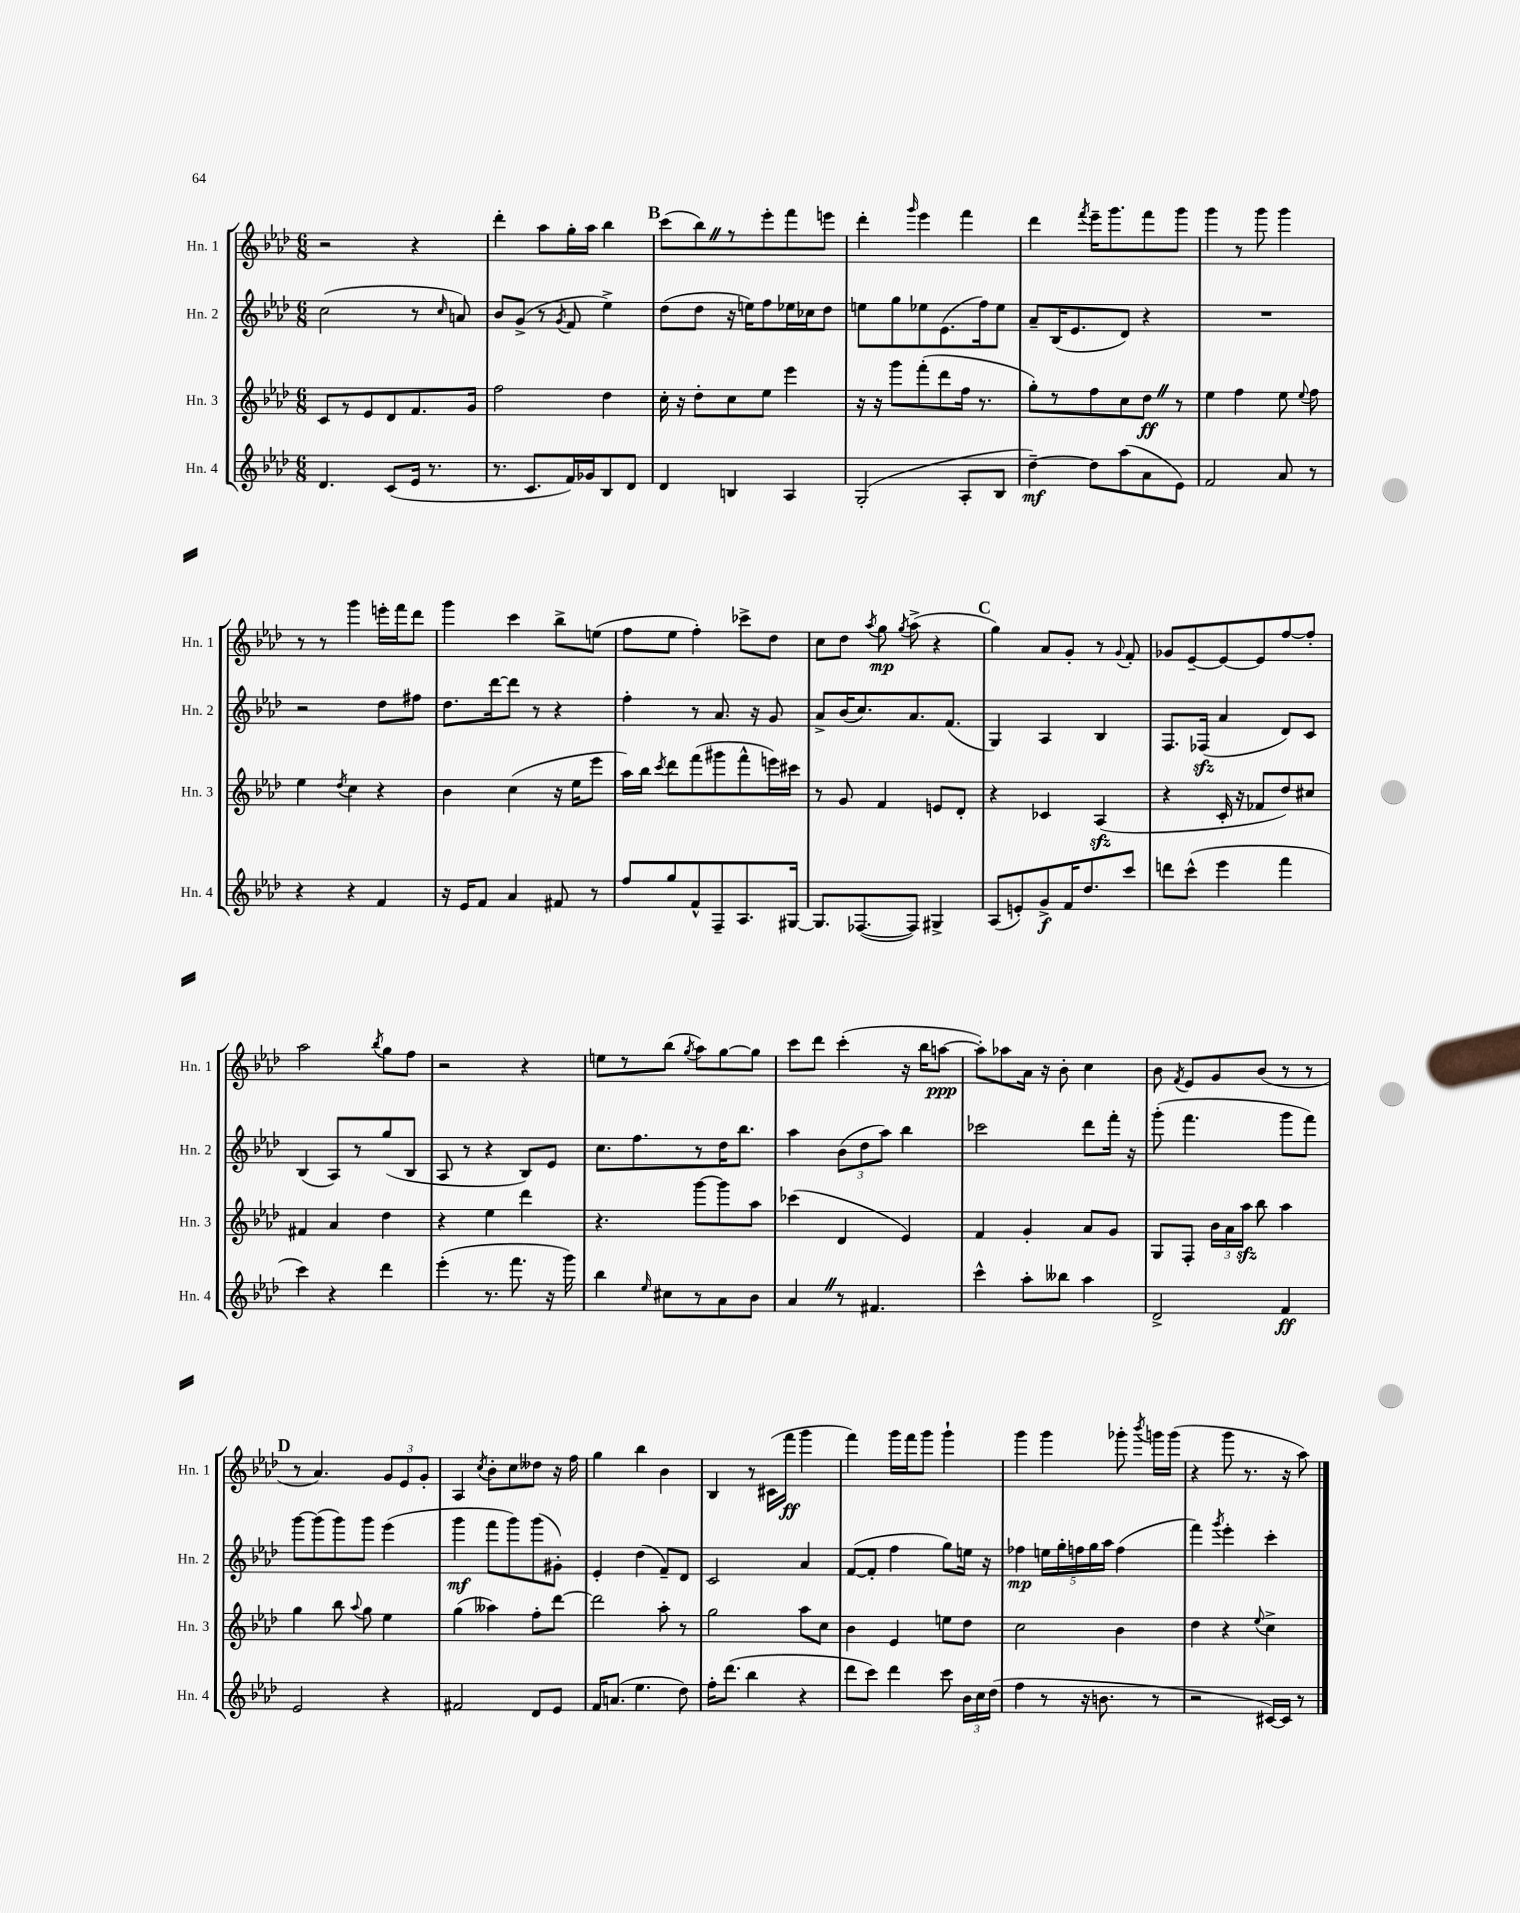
<<
\new StaffGroup <<
\new Staff = "s0" \with { instrumentName = "Hn. 1" shortInstrumentName = "Hn. 1" } {
    \clef treble \key aes \major \numericTimeSignature \time 6/8
    \autoBeamOff r2 r4 |
    des'''4-. aes''8[ g''16-. aes''16] bes''4 |
    \mark \markup { \bold "B" } c'''8[( bes''8) \once \override BreathingSign.text = \markup { \musicglyph "scripts.caesura.straight" } \breathe r8 ees'''8-. f'''8 e'''8] |
    des'''4-. \grace { g'''16 } ees'''4 f'''4 |
    des'''4 \acciaccatura { f'''8 } ees'''16[-- g'''8. f'''8 g'''8] |
    g'''4 r8 g'''8 g'''4 |
    r8 r8 g'''4 e'''16[-. f'''16 des'''8] |
    g'''4 c'''4 bes''8[-> e''8]( |
    f''8[ ees''8] f''4-.) ces'''8[-> des''8] |
    c''8[ des''8] \acciaccatura { aes''8 } g''8\mp \acciaccatura { g''8 } aes''8->( r4 |
    \mark \markup { \bold "C" } g''4) aes'8[ g'8]-. r8 \appoggiatura { g'8 } f'8-. |
    ges'8[ ees'8~-- ees'8~ ees'8 f''8~ f''8]-. |
    aes''2 \acciaccatura { bes''8 } g''8[ f''8] |
    r2 r4 |
    e''8[ r8 bes''8]( \acciaccatura { g''8 } aes''8[) g''8~ g''8] |
    c'''8[ des'''8] c'''4-.( r16 bes''16[ a''8]~\ppp |
    a''8[-.) aes''8 aes'16] r16 bes'8-. c''4 |
    bes'8 \acciaccatura { f'8 } ees'8[ g'8 bes'8]( r8 r8 |
    \mark \markup { \bold "D" } r8 aes'4.) \tuplet 3/2 { g'8[ ees'8 g'8]-. } |
    aes4 \acciaccatura { c''8 } bes'8[-. c''8 deses''8] r16 f''16 |
    g''4 bes''4 bes'4 |
    bes4 r8 cis'16[( f'''16]\ff g'''4 |
    f'''4) g'''16[ f'''16 g'''8] g'''4-! |
    g'''4 g'''4 ges'''8-. \acciaccatura { bes'''8 } g'''16[ g'''16]( |
    r4 g'''8 r8. r16 aes''8) \bar "|." |
}
\new Staff = "s1" \with { instrumentName = "Hn. 2" shortInstrumentName = "Hn. 2" } {
    \clef treble \key aes \major \numericTimeSignature \time 6/8
    \autoBeamOff c''2( r8 \grace { c''16 } a'8) |
    bes'8[ g'8]->( r8 \acciaccatura { g'8 } f'8 ees''4->) |
    \mark \markup { \bold "B" } des''8[( des''8] r16 e''16[) f''8 ees''16 ces''16 des''8] |
    e''8[ g''8 ees''8 ees'8.( f''16) ees''8] |
    aes'8[-- bes16( ees'8. des'8]) r4 |
    R2. |
    r2 des''8[ fis''8] |
    des''8.[ des'''16~ des'''8] r8 r4 |
    f''4-. r8 aes'8. r16 g'8 |
    aes'8[-> bes'16( c''8.) aes'8. f'8.]( |
    \mark \markup { \bold "C" } g4) aes4 bes4 |
    f8.[ fes16]\sfz( aes'4 des'8[) c'8] |
    bes4( aes8[) r8 g''8( bes8] |
    aes8 r8 r4 bes8[) ees'8] |
    c''8.[ f''8. r8 des''16 bes''8.] |
    aes''4 \tuplet 3/2 { bes'8[( des''8 aes''8]) } bes''4 |
    ces'''2 des'''8[ f'''16]-. r16 |
    g'''8-.( f'''4. g'''8[ f'''8]) |
    \mark \markup { \bold "D" } g'''8[~ g'''8( g'''8) g'''8] ees'''4( |
    g'''4\mf f'''8[ g'''8) g'''8( gis'8]-.) |
    ees'4-. des''4( f'8[--) des'8] |
    c'2 aes'4 |
    f'8[~( f'8]-. f''4 g''8[) e''16] r16 |
    fes''4\mp \tuplet 5/4 { e''16[ g''16-. f''16 g''16 aes''16] } f''4( |
    f'''4) \acciaccatura { g'''8 } ees'''4-. c'''4-. \bar "|." |
}
\new Staff = "s2" \with { instrumentName = "Hn. 3" shortInstrumentName = "Hn. 3" } {
    \clef treble \key aes \major \numericTimeSignature \time 6/8
    \autoBeamOff c'8[ r8 ees'8 des'8 f'8. g'16] |
    f''2 des''4 |
    \mark \markup { \bold "B" } c''16-. r16 des''8[-. c''8 ees''8] ees'''4 |
    r16 r16 g'''8[ f'''8-.( des'''8 f''16] r8. |
    g''8[-.) r8 f''8 c''8 des''8]\ff \once \override BreathingSign.text = \markup { \musicglyph "scripts.caesura.straight" } \breathe r8 |
    ees''4 f''4 ees''8 \appoggiatura { ees''8 } f''8 |
    ees''4 \acciaccatura { des''8 } c''4 r4 |
    bes'4 c''4( r16 ees''16[ ees'''8] |
    aes''16[) bes''16] \acciaccatura { c'''8 } des'''8[ f'''8( gis'''8 f'''8-^ e'''16) cis'''16] |
    r8 g'8 f'4 e'8[ des'8]-. |
    \mark \markup { \bold "C" } r4 ces'4 aes4\sfz( |
    r4 c'16-. r16 fes'8[ des''8) cis''8] |
    fis'4 aes'4 des''4 |
    r4 ees''4 des'''4 |
    r4. g'''8[~ g'''8 aes''8] |
    ces'''4( des'4 ees'4) |
    f'4 g'4-. aes'8[ g'8] |
    g8[ f8]-. \tuplet 3/2 { bes'16[ aes'16 aes''16]\sfz } bes''8 aes''4 |
    \mark \markup { \bold "D" } g''4 bes''8 \appoggiatura { aes''8 } g''8 ees''4 |
    g''4( aeses''4) f''8[-. des'''8]~ |
    des'''2 aes''8-. r8 |
    g''2 aes''8[ c''8] |
    bes'4 ees'4 e''8[ des''8] |
    c''2 bes'4 |
    des''4 r4 \appoggiatura { ees''8 } c''4-> \bar "|." |
}
\new Staff = "s3" \with { instrumentName = "Hn. 4" shortInstrumentName = "Hn. 4" } {
    \clef treble \key aes \major \numericTimeSignature \time 6/8
    \autoBeamOff des'4. c'8[( ees'16] r8. |
    r8. c'8.[ f'16) ges'16 bes8 des'8] |
    \mark \markup { \bold "B" } des'4 b4 aes4 |
    g2-.( aes8[-. bes8] |
    des''4~--\mf) des''8[ aes''8( aes'8 ees'8]) |
    f'2 aes'8 r8 |
    r4 r4 f'4 |
    r16 ees'16[ f'8] aes'4 fis'8 r8 |
    f''8[ g''8 f'8-^ f8-- aes8. gis16]~ |
    gis8.[ fes8.~( fes8]) gis4-> |
    \mark \markup { \bold "C" } aes8[( e'8-.) g'8->\f f'16 des''8. c'''8] |
    d'''8[ c'''8]-^( ees'''4 f'''4 |
    c'''4) r4 des'''4 |
    ees'''4-.( r8. f'''8. r16 g'''16) |
    bes''4 \grace { ees''16 } cis''8[ r8 aes'8 bes'8] |
    aes'4 \once \override BreathingSign.text = \markup { \musicglyph "scripts.caesura.straight" } \breathe r8 fis'4. |
    c'''4-^ aes''8[-. beses''8] aes''4 |
    des'2-> f'4\ff |
    \mark \markup { \bold "D" } ees'2 r4 |
    fis'2 des'8[ ees'8] |
    f'16[ a'8.]( ees''4. des''8) |
    f''16[-. des'''8.]( bes''4 r4 |
    des'''8[ c'''8]) des'''4 c'''8 \tuplet 3/2 { bes'16[ c''16 des''16]( } |
    f''4 r8 r16 b'8. r8 |
    r2 cis'16[~) cis'16] r8 \bar "|." |
}
>>
>>
\layout { \context { \Score \remove "Bar_number_engraver" } }
